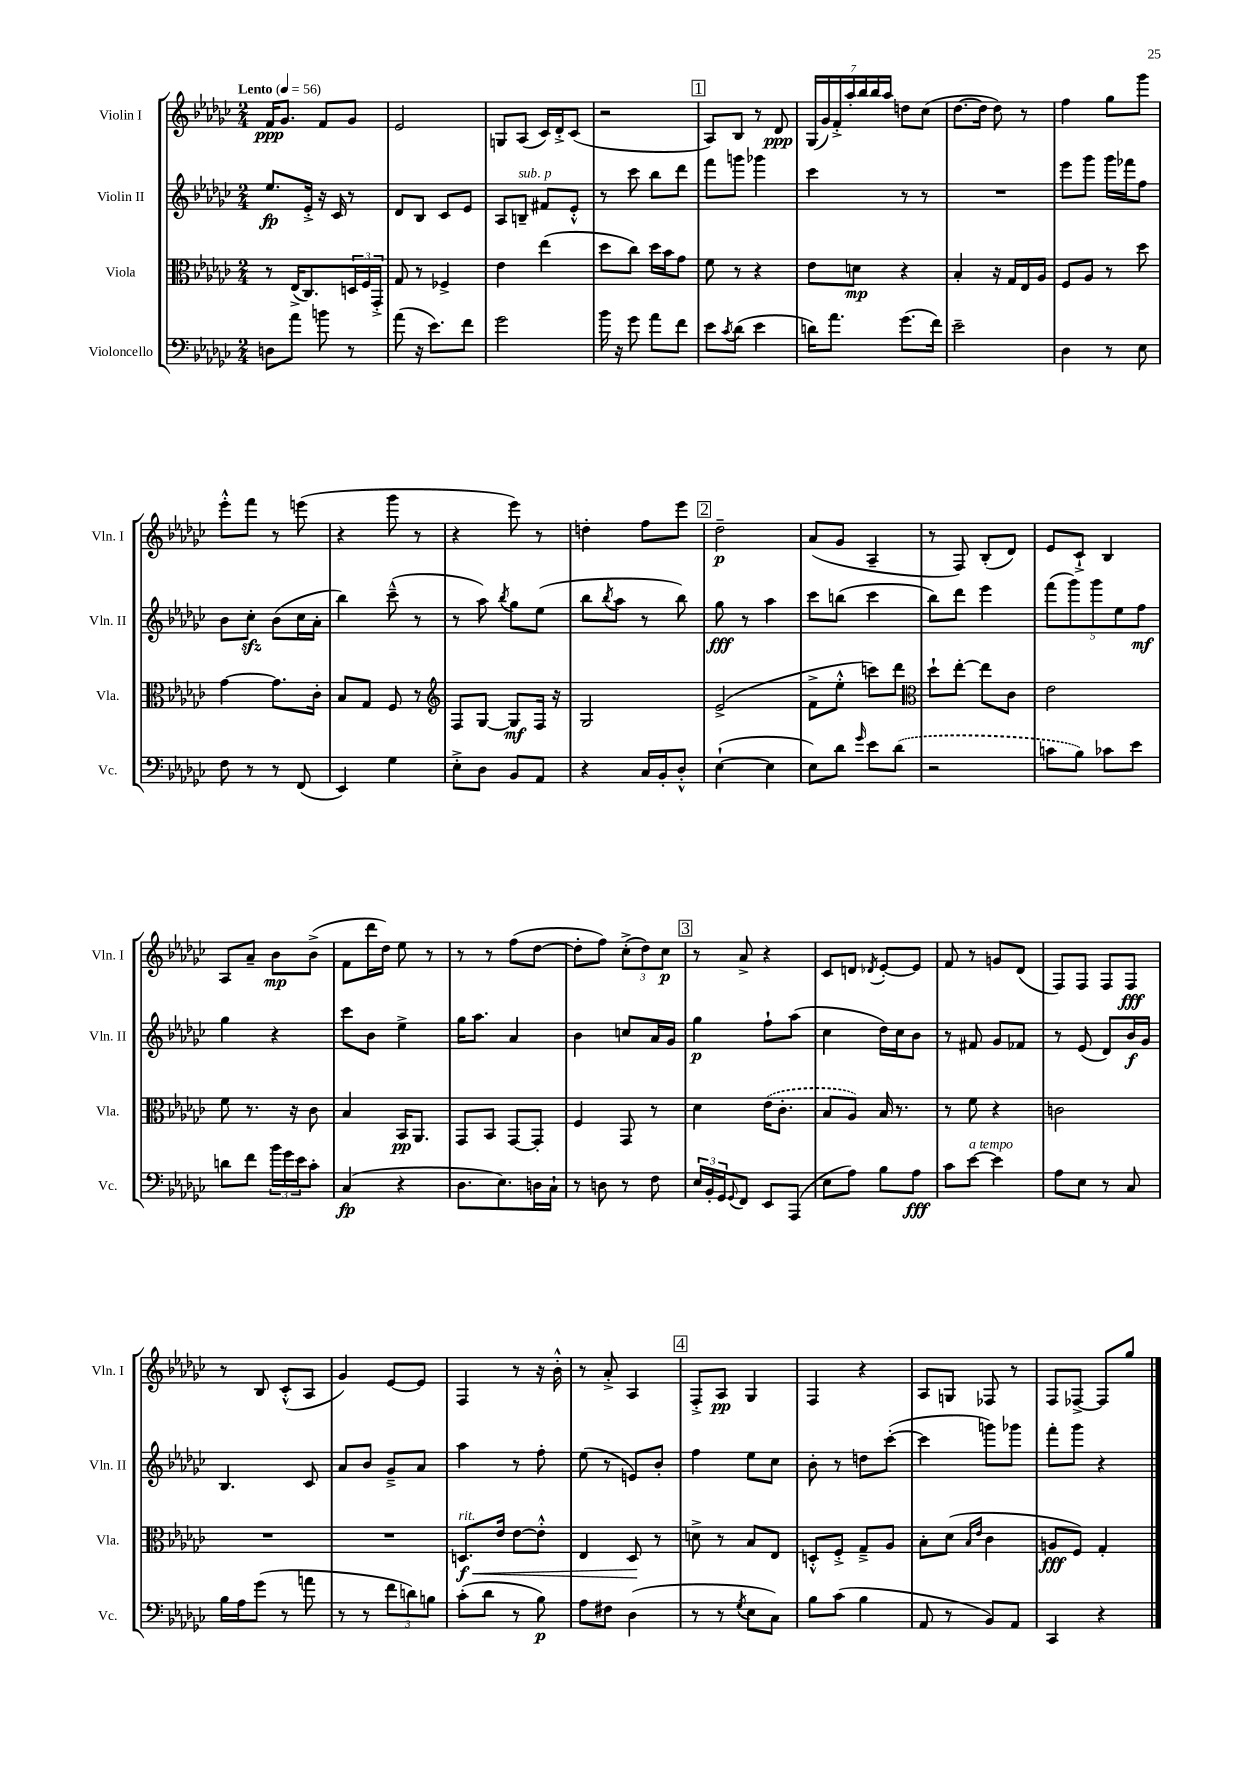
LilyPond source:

<<
\new StaffGroup <<
\new Staff = "s0" \with { instrumentName = "Violin I" shortInstrumentName = "Vln. I" } {
    \clef treble \key ges \major \numericTimeSignature \time 2/4 \tempo "Lento" 4 = 56
    f'16\ppp ges'8. f'8 ges'8 |
    ees'2 |
    g8 aes8( ces'16) des'16-.-> ces'8( |
    r2 |
    \mark \markup { \box "1" } aes8) bes8 r8 des'8\ppp |
    \tuplet 7/4 { ges16( ges'16) f'16-.-> aes''16-. bes''16 bes''16 aes''16 } d''8 ces''8( |
    des''8.~ des''16 des''8) r8 |
    f''4 ges''8 ges'''8 |
    ees'''8-.-^ f'''8 r8 e'''8( |
    r4 ges'''8 r8 |
    r4 ees'''8) r8 |
    d''4-. f''8 ees'''8 |
    \mark \markup { \box "2" } des''2--\p |
    aes'8( ges'8 aes4-- |
    r8 f8) bes8-.( des'8) |
    ees'8 ces'8-!-> bes4 |
    aes8 aes'8-- bes'8\mp bes'8->( |
    f'8 des'''16 des''16) ees''8 r8 |
    r8 r8 f''8( des''8~ |
    des''8-. f''8) \tuplet 3/2 { ces''8-.->( des''8) ces''8\p } |
    \mark \markup { \box "3" } r8 aes'8-> r4 |
    ces'8 d'8 \acciaccatura { des'8 } ees'8~-. ees'8 |
    f'8 r8 g'8 des'8( |
    f8) f8 f8 f8\fff |
    r8 bes8 ces'8-.-^( aes8 |
    ges'4) ees'8~ ees'8 |
    f4 r8 r16 bes'16-.-^ |
    r8 aes'8-.-> aes4 |
    \mark \markup { \box "4" } f8-.-> aes8\pp ges4 |
    f4 r4 |
    aes8 g8 fes8 r8 |
    f8 fes8~-> fes8 ges''8 \bar "|." |
}
\new Staff = "s1" \with { instrumentName = "Violin II" shortInstrumentName = "Vln. II" } {
    \clef treble \key ges \major \numericTimeSignature \time 2/4
    ees''8.\fp ees'16-.-> r16 ces'16 r8 |
    des'8 bes8 ces'8 ees'8 |
    aes8 b8--^\markup { \italic "sub. p" } fis'8 ees'8-.-^ |
    r8 ces'''8 bes''8 des'''8 |
    \mark \markup { \box "1" } f'''8 g'''8 ges'''4 |
    ces'''4 r8 r8 |
    R2 |
    ees'''8 ges'''8 ges'''16 fes'''16 f''8 |
    bes'8 ces''8-.\sfz bes'8( ces''16 aes'16-. |
    bes''4) ces'''8---^( r8 |
    r8 aes''8) \acciaccatura { bes''8 } ges''8 ees''8( |
    bes''8 \acciaccatura { bes''8 } aes''8 r8 bes''8) |
    \mark \markup { \box "2" } ges''8\fff r8 aes''4 |
    ces'''8 b''8( ces'''4 |
    bes''8) des'''8 ees'''4 |
    \tuplet 5/4 { f'''8( ges'''8) ges'''8 ees''8 f''8\mf } |
    ges''4 r4 |
    ces'''8 bes'8 ees''4-> |
    ges''16 aes''8. aes'4 |
    bes'4 c''8 aes'16 ges'16 |
    \mark \markup { \box "3" } ges''4\p f''8-! aes''8( |
    ces''4 des''16) ces''16 bes'8 |
    r8 fis'8 ges'8 fes'8 |
    r8 ees'8( des'8) bes'16\f ges'16 |
    bes4. ces'8 |
    aes'8 bes'8 ges'8---> aes'8 |
    aes''4 r8 f''8-. |
    ees''8( r8 e'8) bes'8-. |
    \mark \markup { \box "4" } f''4 ees''8 ces''8 |
    bes'8-. r8 d''8 ces'''8~-.( |
    ces'''4 g'''8) ges'''8 |
    f'''8-. ges'''8 r4 \bar "|." |
}
\new Staff = "s2" \with { instrumentName = "Viola" shortInstrumentName = "Vla." } {
    \clef alto \key ges \major \numericTimeSignature \time 2/4
    r8 ees16->( ces8.) \tuplet 3/2 { d16 f16 ges,16-.-> } |
    ges8 r8 fes4-> |
    ees'4 ees''4( |
    des''8 ces''8) des''16 bes'16 ges'8 |
    \mark \markup { \box "1" } f'8 r8 r4 |
    ees'8 d'8\mp r4 |
    bes4-. r16 ges16 ees16 aes16 |
    f8 aes8 r8 des''8 |
    ges'4~ ges'8. ces'16-. |
    bes8 ges8 f8 r8 |
    \clef treble f8 ges8~ ges8\mf f16 r16 |
    ges2 |
    \mark \markup { \box "2" } ees'2->( |
    f'8-> ees''8-.-^ c'''8) des'''8 |
    \clef alto des''8-! ees''8~-. ees''8 ces'8 |
    ees'2 |
    f'8 r8. r16 ces'8 |
    bes4 bes,16\pp aes,8. |
    ges,8 bes,8 ges,8~ ges,8-. |
    f4 ges,8 r8 |
    \mark \markup { \box "3" } des'4 \once \slurDashed ees'16( ces'8.-. |
    bes8 aes8) bes16 r8. |
    r8 f'8 r4 |
    c'2 |
    R2 |
    R2 |
    d8.\f\<^\markup { \italic "rit." } ees'16 ees'8~ ees'8-.-^ |
    ees4 des8\! r8 |
    \mark \markup { \box "4" } d'8-> r8 bes8 ees8 |
    d8-.-^ f8-.-> ges8---> aes8 |
    bes8-. des'8( \grace { bes16 ees'16 } ces'4 |
    a8\fff f8) ges4-. \bar "|." |
}
\new Staff = "s3" \with { instrumentName = "Violoncello" shortInstrumentName = "Vc." } {
    \clef bass \key ges \major \numericTimeSignature \time 2/4
    d8 aes'8 b'8 r8 |
    aes'8( r16 ees'8.) f'8 |
    ges'2 |
    bes'16 r16 ges'8 aes'8 f'8 |
    \mark \markup { \box "1" } ees'8 \acciaccatura { ces'8 } des'8( ees'4 |
    d'16) aes'8. ges'8.( f'16) |
    ees'2-- |
    des4 r8 ees8 |
    f8 r8 r8 f,8( |
    ees,4) ges4 |
    ees8-.-> des8 bes,8 aes,8 |
    r4 ces16 bes,16-. des8-.-^ |
    \mark \markup { \box "2" } ees4~-!( ees4 |
    ees8) des'8 \grace { ges'16 } ees'8 \once \slurDashed des'8( |
    r2 |
    c'8 bes8) ces'8 ees'8 |
    d'8 f'8 \tuplet 3/2 { bes'16 ges'16 ees'16 } ces'8-. |
    ces4\fp( r4 |
    des8. ees8.) d16 ces16-! |
    r8 d8 r8 f8 |
    \mark \markup { \box "3" } \tuplet 3/2 { ees16 bes,16-. ges,16 } \appoggiatura { ges,8 } f,8 ees,8 aes,,8( |
    ees8 aes8) bes8 aes8\fff |
    ces'8 ees'8~^\markup { \italic "a tempo" } ees'4 |
    aes8 ees8 r8 ces8 |
    bes16 aes16 ges'8( r8 a'8 |
    r8 r8 \tuplet 3/2 { f'8 d'8) b8 } |
    ces'8-.( des'8 r8 bes8\p) |
    aes8 fis8 des4( |
    \mark \markup { \box "4" } r8 r8 \acciaccatura { ges8 } ees8 ces8) |
    bes8 ces'8( bes4 |
    aes,8 r8 bes,8) aes,8 |
    ces,4 r4 \bar "|." |
}
>>
>>
\layout { \context { \Score \remove "Bar_number_engraver" } }
